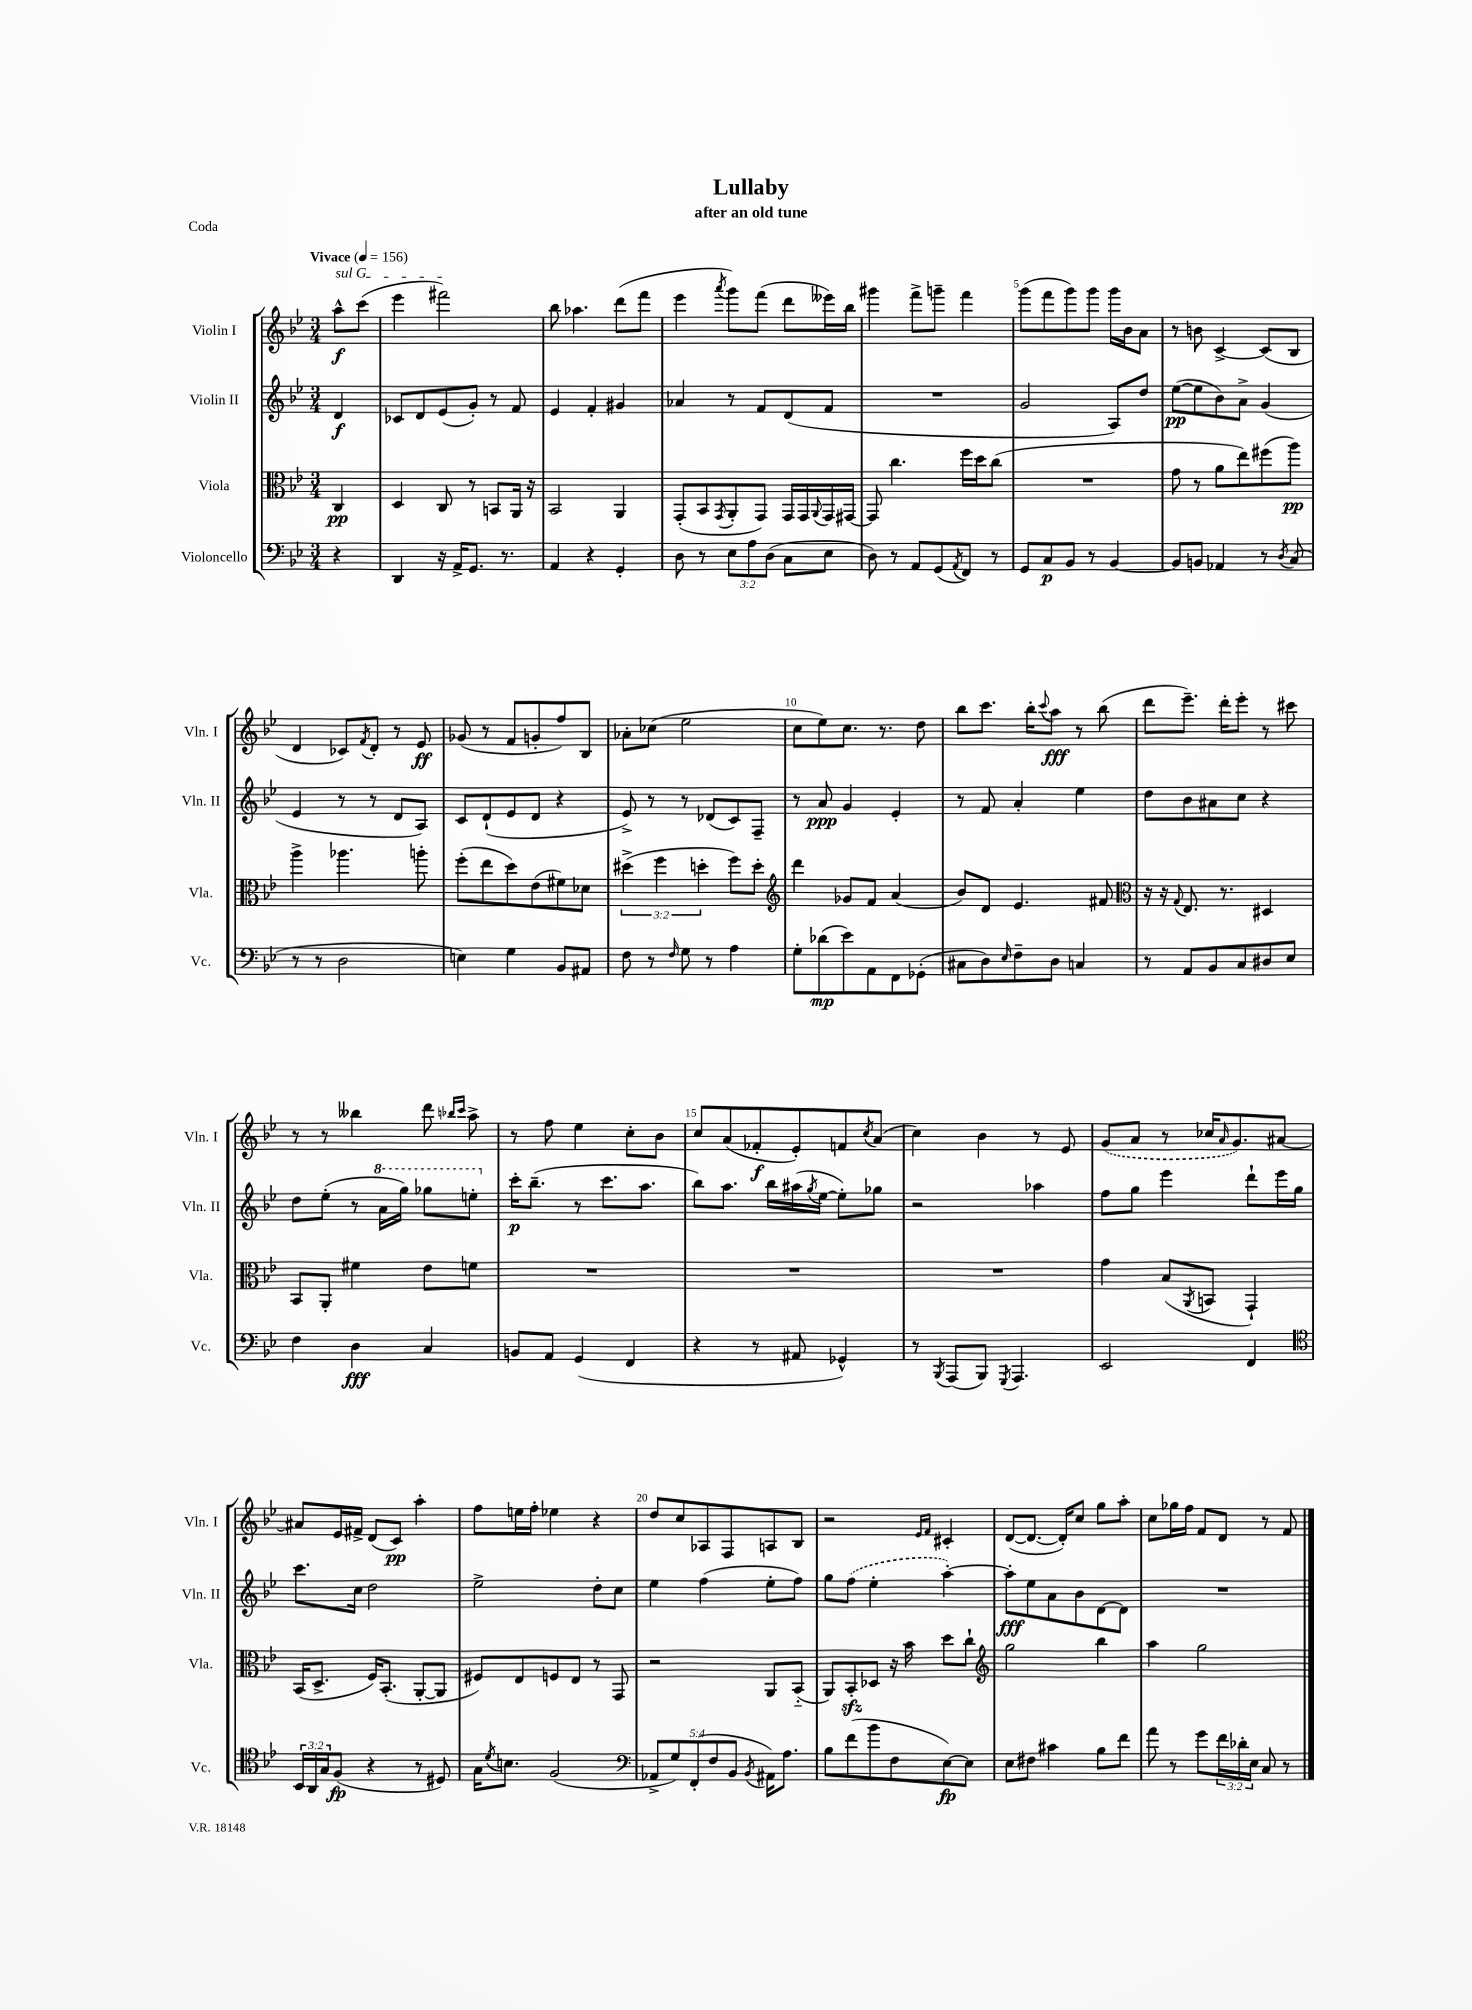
\header { title = "Lullaby" subtitle = "after an old tune" piece = "Coda" }
<<
\new StaffGroup <<
\new Staff = "s0" \with { instrumentName = "Violin I" shortInstrumentName = "Vln. I" } {
    \clef treble \key bes \major \numericTimeSignature \time 3/4 \partial 4 \tempo "Vivace" 4 = 156
    \once \override TextSpanner.bound-details.left.text = \markup { \italic "sul G" } a''8-^\f\startTextSpan c'''8( |
    ees'''4 fis'''2\stopTextSpan) |
    bes''8 aes''4. d'''8( f'''8 |
    ees'''4 \acciaccatura { a'''8 } g'''8) f'''8( d'''8 eeses'''16) bes''16 |
    gis'''4 f'''8-> g'''8-- f'''4 |
    g'''8( f'''8 g'''8) g'''8 g'''16 bes'16 a'8 |
    r8 b'8 c'4~-> c'8( bes8 |
    d'4 ces'8) \acciaccatura { f'8 } d'8-. r8 ees'8\ff |
    ges'8( r8 f'8 g'8-. f''8) bes8 |
    aes'8-. ces''8( ees''2 |
    c''8 ees''8) c''8. r8. d''8 |
    bes''8 c'''8. bes''16-. \appoggiatura { c'''8 } a''8\fff r8 bes''8( |
    d'''8 ees'''8.--) d'''16-. ees'''8-. r8 cis'''8 |
    r8 r8 beses''4 d'''8 \grace { bes''16 c'''16 } a''8-> |
    r8 f''8 ees''4 c''8-. bes'8 |
    c''8 a'8( fes'8-.\f ees'8-.) f'8 \acciaccatura { c''8 } a'8( |
    c''4) bes'4 r8 ees'8 |
    \once \slurDashed g'8( a'8 r8 ces''16 \grace { a'16 } g'8.) ais'8~ |
    ais'8 ees'16 fis'16-> d'8( c'8\pp) a''4-. |
    f''8 e''16 f''16-. ees''4 r4 |
    d''8 c''8 aes8 f8 a8 bes8 |
    r2 \grace { ees'16 f'16 } cis'4-. |
    d'8~( d'8.~ d'16-.) c''8 g''8 a''8-. |
    c''8 ges''16 f''16 f'8 d'8 r8 f'8 \bar "|." |
}
\new Staff = "s1" \with { instrumentName = "Violin II" shortInstrumentName = "Vln. II" } {
    \clef treble \key bes \major \numericTimeSignature \time 3/4 \partial 4
    d'4\f |
    ces'8 d'8 ees'8( g'8-.) r8 f'8 |
    ees'4 f'4-. gis'4 |
    aes'4 r8 f'8 d'8( f'8 |
    R2. |
    g'2 a8) d''8 |
    ees''8~\pp( ees''8 bes'8) a'8-> g'4( |
    ees'4 r8 r8 d'8 a8) |
    c'8 d'8-!( ees'8 d'8 r4 |
    ees'8->) r8 r8 des'8( c'8) f8-- |
    r8 a'8\ppp g'4 ees'4-. |
    r8 f'8 a'4-. ees''4 |
    d''8 bes'8 ais'8 c''8 r4 |
    d''8 ees''8-.( r8 \ottava #1 a''16 g'''16) ges'''8 e'''8-. \ottava #0 |
    c'''16-.\p bes''8.--( r8 c'''8. a''8. |
    bes''8) a''8. bes''16 ais''16( \acciaccatura { g''8 } ees''16~ ees''8-.) ges''8 |
    r2 aes''4 |
    f''8 g''8 ees'''4 d'''8-! ees'''16 g''16 |
    c'''8. c''16 d''2 |
    ees''2-> d''8-. c''8 |
    ees''4 f''4( ees''8-. f''8) |
    g''8 \once \slurDashed f''8( ees''4-. a''4~-.) |
    a''8-.\fff ees''8 a'8 bes'8 d'8~ d'8 |
    R2. \bar "|." |
}
\new Staff = "s2" \with { instrumentName = "Viola" shortInstrumentName = "Vla." } {
    \clef alto \key bes \major \numericTimeSignature \time 3/4 \override Staff.TupletNumber.text = #tuplet-number::calc-fraction-text \partial 4
    c4\pp |
    d4 c8 r8 b,8 a,16 r16 |
    bes,2 a,4 |
    g,8-.( bes,8 \acciaccatura { g,8 } a,8-. g,8) g,16 g,16 \appoggiatura { a,8 } g,16 gis,16~ |
    gis,8 c''4. f''16 d''16 c''8( |
    R2. |
    g'8 r8 a'8 ees''8) fis''8( a''8\pp) |
    a''4-> aes''4. a''8-. |
    f''8-.( ees''8 d''8) ees'8( fis'8) des'8 |
    \tuplet 3/2 { dis''4->( f''4 d''4-. } f''8) d''8-. |
    \clef treble d'''4 ges'8 f'8 a'4( |
    bes'8) d'8 ees'4. fis'8 |
    \clef alto r16 r16 \appoggiatura { g8 } ees8. r8. dis4 |
    bes,8 a,8-. fis'4 ees'8 f'8 |
    R2. |
    R2. |
    R2. |
    g'4 bes8( \acciaccatura { a,8 } b,8 g,4-!) |
    bes,16( d8.-> f16) bes,8.-.( a,8~-. a,8 |
    fis8) ees8 f8 ees8 r8 g,8 |
    r2 a,8 bes,8-_( |
    a,8) bes,8-.\sfz des8 r16 bes'16 d''8 c''8-! |
    \clef treble g''2 bes''4 |
    a''4 g''2 \bar "|." |
}
\new Staff = "s3" \with { instrumentName = "Violoncello" shortInstrumentName = "Vc." } {
    \clef bass \key bes \major \numericTimeSignature \time 3/4 \override Staff.TupletNumber.text = #tuplet-number::calc-fraction-text \partial 4
    r4 |
    d,4 r16 a,16-> g,8. r8. |
    a,4 r4 g,4-. |
    d8 r8 \tuplet 3/2 { ees8 a8 d8( } c8 ees8 |
    d8) r8 a,8 g,8( \acciaccatura { a,8 } f,8) r8 |
    g,8 c8\p bes,8 r8 bes,4~ |
    bes,8 b,8 aes,4 r8 \acciaccatura { d8 } c8( |
    r8 r8 d2 |
    e4) g4 bes,8 ais,8 |
    f8 r8 \grace { f16 } g8 r8 a4 |
    g8-. des'8\mp( ees'8) a,8 f,8 ges,8-.( |
    cis8 d8) \grace { ees16 } f8-- d8 c4 |
    r8 a,8 bes,8 c8 dis8 ees8 |
    f4 d4\fff c4 |
    b,8 a,8 g,4( f,4 |
    r4 r8 ais,8 ges,4-^) |
    r8 \acciaccatura { bes,,8 } a,,8( bes,,8) \acciaccatura { g,,8 } a,,4. |
    ees,2 f,4 |
    \clef tenor \tuplet 3/2 { bes,16 a,16 g16 } f8\fp( r4 r8 dis8) |
    g16 \acciaccatura { d'8 } b8. f2( |
    \clef bass \tuplet 5/4 { aes,8-> g8) f,8-.( f8 bes,8 } \acciaccatura { bes,8 } ais,16) a8. |
    bes8 f'8( bes'8 f8 ees8~\fp) ees8 |
    ees8 fis8 cis'4 bes8 f'8 |
    a'8 r8 g'8 \tuplet 3/2 { f'16 des'16-. ees16 } c8 r8 \bar "|." |
}
>>
>>
\layout { \context { \Score \override BarNumber.break-visibility = ##(#f #t #t) barNumberVisibility = #(every-nth-bar-number-visible 5) } }
